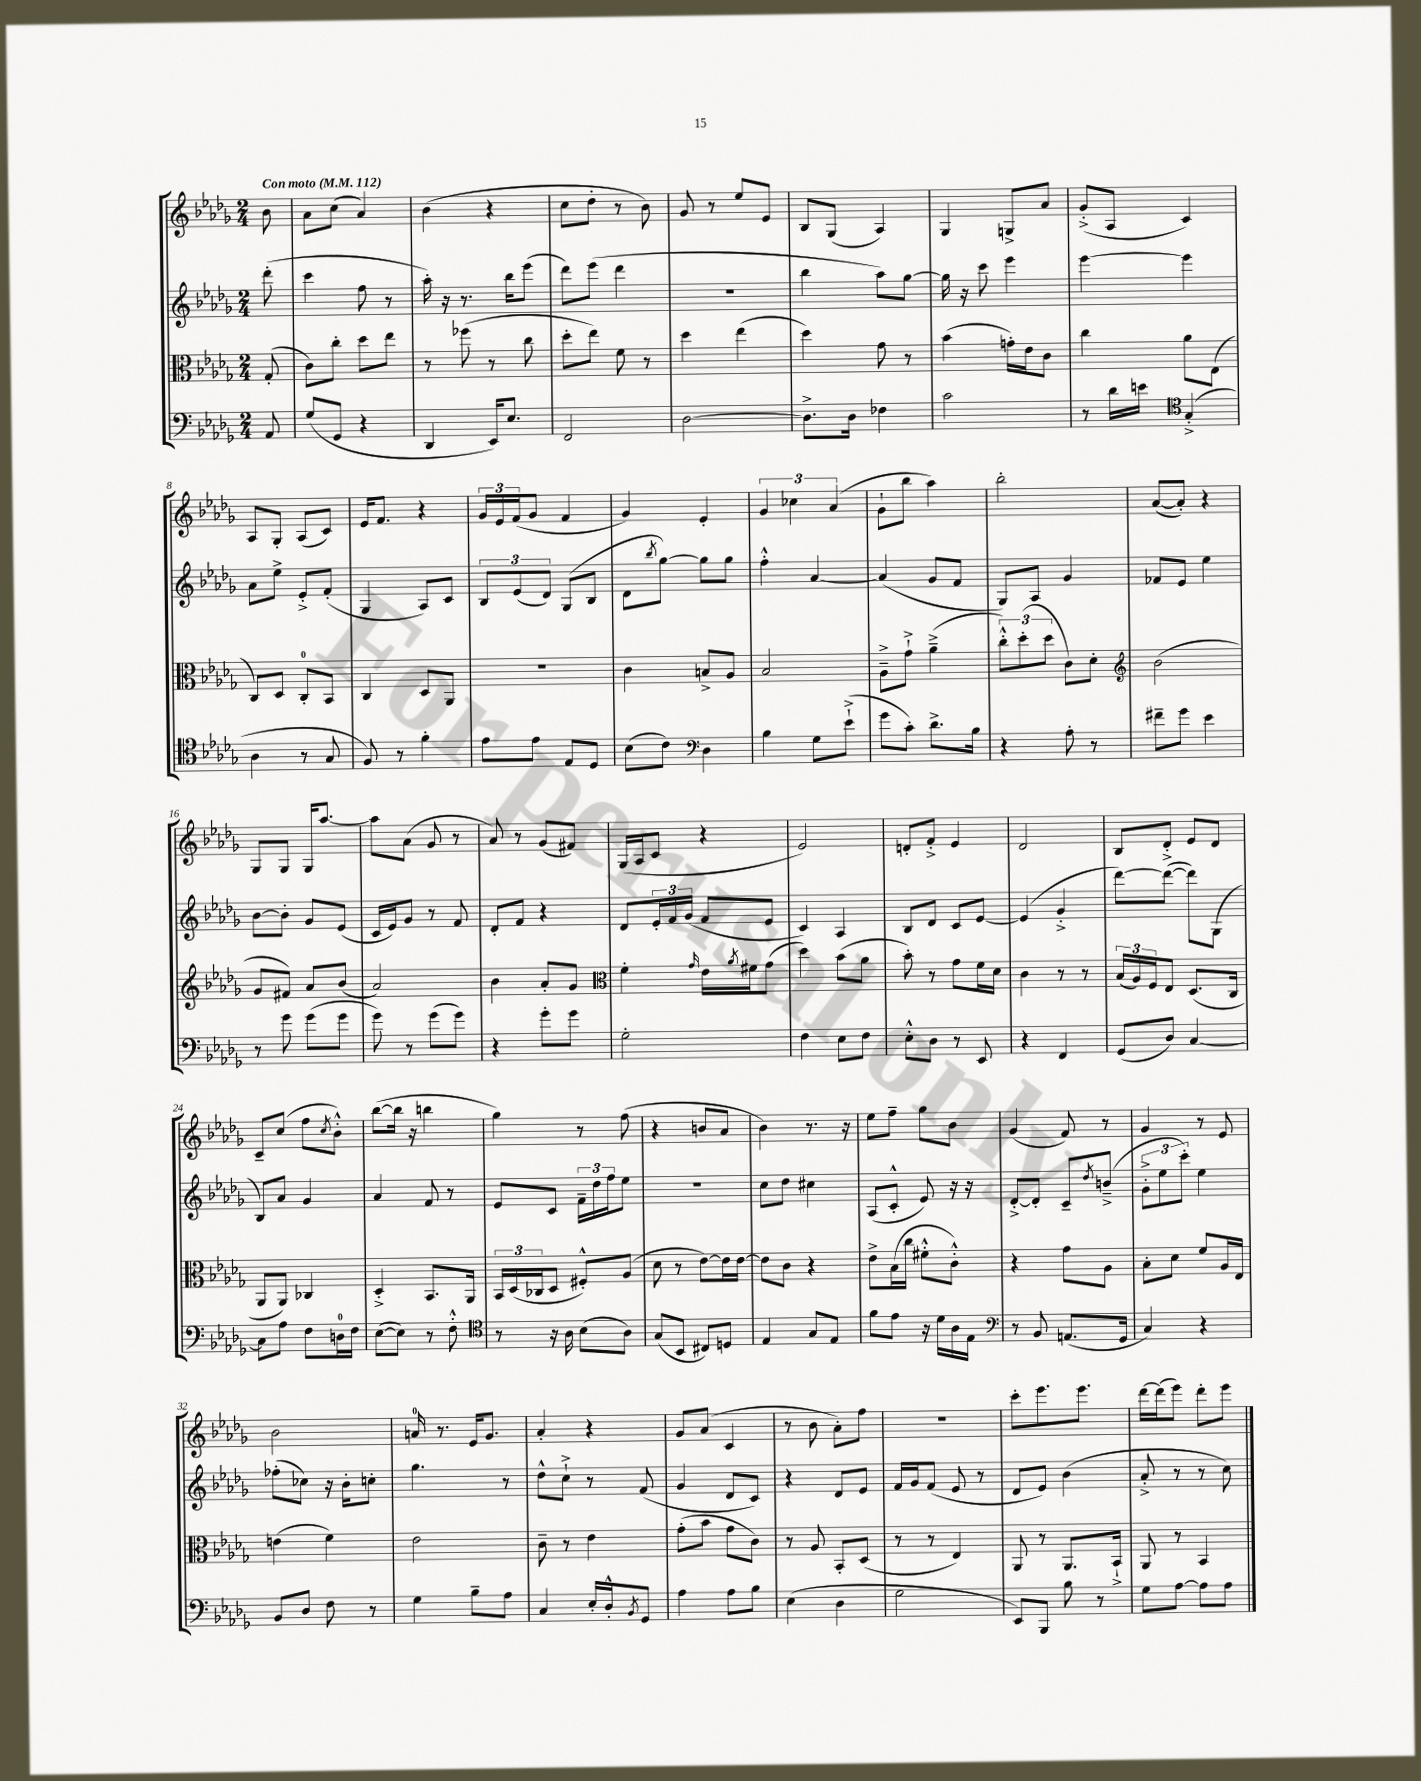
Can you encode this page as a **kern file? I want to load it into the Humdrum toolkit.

**kern	**kern	**kern	**kern
*part4	*part3	*part2	*part1
*staff4	*staff3	*staff2	*staff1
*clefF4	*clefC3	*clefG2	*clefG2
*k[b-e-a-d-g-]	*k[b-e-a-d-g-]	*k[b-e-a-d-g-]	*k[b-e-a-d-g-]
*M2/4	*M2/4	*M2/4	*M2/4
*MM112	*MM112	*MM112	*MM112
=	=	=	=
!	!	!	!LO:TX:a:B:t=Con moto
8AA-/	(8G-'/	(8ddd-'\	8b-\
=1	=1	=1	=1
(8G-/L	8c\L)	4ccc\	8a-\L
8GG-/J	8cc'\J	.	(8cc\J
4r	8dd-\L	8ff\	4a-/)
.	8ee-\J	8r	.
=2	=2	=2	=2
4DD-/	8r	16aa-'\)	(4b-\
.	.	16r	.
.	(8ff-X\	8.r	.
16EE-/KL)	8r	.	4r
8.E-/J	.	16bb-\KL	.
.	8cc\	(8eee-\J	.
=3	=3	=3	=3
2FF/	8dd-'\L	8ddd-\L)	8cc\L
.	8ee-\J)	(8eee-\J	8dd-'\J
.	8f\	4ddd-\	8r
.	8r	.	8b-\)
=4	=4	=4	=4
[2D-\	4dd-\	2r	8g-/
.	.	.	8r
.	(4ee-\	.	8ee-/L
.	.	.	8e-/J
=5	=5	=5	=5
8.D-^\L]	4dd-\)	4bb-\	8B-/L
.	.	.	(8G-/J
16D-\Jk	.	.	.
4F-X\	8g-\	8aa-\L)	4A-/)
.	8r	[8gg-\J	.
=6	=6	=6	=6
2c\	(4b-\	16gg-\]	4G-/
.	.	16r	.
.	.	8ccc\	.
.	16gn'\LL)	4eee-\	8Gn^/L
.	16e-\J	.	.
.	8c\J	.	8a-/J
=7	=7	=7	=7
8r	4cc\	[4eee-\	(8g-'^/L
16d-\LL	.	.	8A-/J
16en\JJ	.	.	.
*clefC4	*	*	*
(4G-'^/	8a-\L	4eee-\]	4c/)
.	(8E-\J	.	.
!!LO:LB:g=z
=8	=8	=8	=8
4A-\	8C/L)	8a-\L	8A-/L
.	8D-/J	8ee-^\J	8G-'/J
8r	8C'/L	8e-'^/L	(8A-/L
8G-/	8BB-/J	(8f'/J	8c/J)
=9	=9	=9	=9
8F/)	4C/	4G-/	16e-/KL
.	.	.	8.f/J
8r	.	.	.
4f'\	8D-/L	8A-/L)	4r
.	8AA-/J	8c/J	.
=10	=10	=10	=10
8e-\L	2r	12B-/L	24g-/LL
.	.	.	24e-/
.	.	(12e-/	(24f/J
8e-\J	.	.	8g-/J
.	.	12d-/J)	.
8E-/L	.	(8G-/L	4f/
8D-/J	.	8B-/J	.
=11	=11	=11	=11
(8B-\L	4c\	8d-\L	4g-/)
.	.	8qbb-/	.
8c\J)	.	[8gg-\J)	.
*clefF4	*	*	*
4D-\	8Bn^/L	8gg-\L]	4e-'/
.	8A-/J	8gg-\J	.
=12	=12	=12	=12
4B-\	2B-/	4ff'^^\	6g-/
.	.	.	6cc-X\
8G-\L	.	[4a-/	.
.	.	.	(6a-/
(8e-`^\J	.	.	.
=13	=13	=13	=13
8g-\L	8A-~^\L	(4a-/]	8g-`\L
8c'\J)	8g-`^\J	.	8bb-\J
8.d-^\L	(4a-~^\	8g-/L	4aa-\)
.	.	8f/J	.
16B-\Jk	.	.	.
=14	=14	=14	=14
4r	12cc'^^\L)	8G-/L)	2bb-'\
.	(12dd-'\	.	.
.	.	8A-/J	.
.	12dd-\J	.	.
8A-'\	8c\L)	4g-/	.
8r	8d-'\J	.	.
=15	=15	=15	=15
*	*clefG2	*	*
8f#X~\L	(2b-\	8f-X/L	([8a-/L
8g-\J	.	8e-/J	8a-'/J])
4e-\	.	4ee-\	4r
!!LO:LB:g=z
=16	=16	=16	=16
8r	8g-/L	[8b-\L	8G-/L
8g-\	8f#X/J)	8b-'\J]	8G-/J
(8g-\L	8a-/L	8g-/L	16G-/KL
.	.	.	[8.aa-/J
8g-\J	(8b-/J	(8e-/J	.
=17	=17	=17	=17
8g-\)	2a-/)	16c/LL	8aa-\L]
.	.	16e-/J)	.
8r	.	8g-/J	(8a-\J
(8g-\L	.	8r	8g-/
8g-\J)	.	8f/	8r
=18	=18	=18	=18
4r	4b-\	8d-'/L	8a-/)
.	.	8f/J	8r
8g-'\L	8a-'/L	4r	(8g-/L
8g-\J	8g-/J	.	8f#X/J)
=19	=19	=19	=19
*	*clefC3	*	*
2G-'\	4f'\	8d-/L	(16G-/LL
.	.	.	16A-/J
.	.	24e-'/L	8c/J
.	.	24f/	.
.	.	(24g-/JJ	.
.	16qqg-/	.	.
.	16e-\LL	8f/L	4r
.	8qa-/	.	.
.	16f#X\J	.	.
.	(8g-\J	8e-/J	.
=20	=20	=20	=20
4F\	4dd-\)	4c/)	2e-/)
8E-\L	(8b-\L	4A-/	.
8F\J	8a-\J	.	.
=21	=21	=21	=21
8E-'^^\L	8b-'\)	8B-/L	8dn'/L
8D-\J	8r	8d-/J	8f'^/J
8r	8g-\L	8c/L	4e-/
8EE-/	16f\L	[8e-/J	.
.	16d-\JJ	.	.
=22	=22	=22	=22
4r	4c\	(4e-/]	2d-/
4FF/	8r	4g-'^/	.
.	8r	.	.
=23	=23	=23	=23
(8GG-/L	(24B-/LL	[8ddd-\L)	8B-/L
.	24A-/)	.	.
.	24F/J	.	.
8D-/J)	8E-/J	(8ddd-\J_	8d-'^/J
[4C/	(8.D-/L	8ddd-\L])	8e-/L
.	.	(8G-\J	8d-/J
.	16C/Jk	.	.
!!LO:LB:g=z
=24	=24	=24	=24
8C\L]	8AA-/L	8B-/L)	8c~/L
8A-\J	8AA-/J)	8a-/J	(8cc/J
8F\L	4C-X/	4g-/	8ff\L
.	.	.	8qcc/
16Dn\L	.	.	8b-'^^\J)
16F\JJ	.	.	.
=25	=25	=25	=25
([8E-\L	4D-'^/	4a-/	([8bb-\L
8E-\J])	.	.	16bb-\Jk]
.	.	.	16r
8r	8.BB-/L	8f/	4bbn\
8F'^^\	.	8r	.
.	16AA-/Jk	.	.
=26	=26	=26	=26
*clefC4	*	*	*
8r	24BB-/LL	8e-/L	4gg-\)
.	(24D-/	.	.
.	24C-X/J	.	.
16r	8D-/J	8c/J	.
16A-\	.	.	.
(8B-\L	8F#X'^^/L)	24f~\LL	8r
.	.	24dd-\	.
.	.	24ff\J	.
8A-\J)	(8A-/J	8ee-\J	(8ff\
=27	=27	=27	=27
(8G-/L	8d-\	2r	4r
8BB-/J	8r	.	.
8C#X/L)	[8e-\L)	.	8bn/L
8Dn/J	16e-\L]	.	8a-/J
.	[16e-\JJ	.	.
=28	=28	=28	=28
4E-/	8e-\L]	8cc\L	4b-\)
.	8c\J	8dd-\J	.
8G-/L	4r	4cc#X\	8.r
8E-/J	.	.	.
.	.	.	16r
=29	=29	=29	=29
8f\L	8e-^\L	(8A-/L	8ee-\L
8e-\J	(16B-\L	8c'^^/J	8ff~\J
.	16cc\JJ	.	.
16r	8f#X'^^\L	8e-/)	8gg-\L
16d-\LL	.	.	.
16A-\	8c'^^\J)	16r	8b-\J
16E-\JJ	.	16r	.
=30	=30	=30	=30
*clefF4	*	*	*
8r	4r	[8d-'^/L	(4g-/
8BB-/	.	8d-'/J]	.
(8.AAn/L	8g-\L	8c~/L	8f/)
.	.	8qdd-/	.
.	8A-\J	(8bn~^/J	8r
16GG-/Jk	.	.	.
=31	=31	=31	=31
4C/)	8B-'\L	12g-'^\L	4g-/
.	.	12ee-\	.
.	8d-\J	.	.
.	.	12ccc'\J)	.
4r	8f/L	4ee-\	8r
.	16A-/L	.	8e-/
.	16E-/JJ	.	.
!!LO:LB:g=z
=32	=32	=32	=32
8BB-/L	(4en\	(8ff-X'\L	2b-\
8D-/J	.	8cc-X\J)	.
8F\	4f\)	16r	.
.	.	16b-'\KL	.
8r	.	8ccn'\J	.
=33	=33	=33	=33
4G-\	2e-\	4.gg-\	16an/
.	.	.	8.r
8B-~\L	.	.	16e-/KL
.	.	.	8.g-/J
8A-\J	.	8r	.
=34	=34	=34	=34
4C/	8c~\	8dd-^^\L	4a-'/
.	8r	8cc`^\J	.
16E-'/LL	4e-\	8r	4r
16D-'^^/J	.	.	.
8qBB-/	.	.	.
8GG-/J	.	(8f/	.
=35	=35	=35	=35
4A-\	(8g-'\L	4g-/	8g-/L
.	8b-\J	.	(8a-/J
8A-\L	8g-\L	8d-/L	4c/
8B-\J	8c\J)	8c/J)	.
=36	=36	=36	=36
(4E-\	8r	4r	8r
.	8A-/	.	8b-\
4D-\	8BB-'/L	8d-/L	8a-'\L)
.	(8D-/J	8e-/J	8ff\J
=37	=37	=37	=37
2G-\	8r	16f/LL	2r
.	.	16g-/J	.
.	8r	(8f/J	.
.	4E-/)	8e-/	.
.	.	8r	.
=38	=38	=38	=38
8EE-/L)	8AA-/	8d-/L	8ccc'\L
8BBB-/J	8r	8e-/J)	8.eee-\
8B-\	8.AA-/L	(4b-\	.
.	.	.	8.eee-\J
8r	.	.	.
.	16BB-`^/Jk	.	.
=39	=39	=39	=39
8G-\L	8AA-/	8a-'^/	[16ddd-\LL
.	.	.	(16ddd-\J]
[8A-\J	8r	8r	8eee-\J)
8A-\L]	4BB-/	8r	8ddd-'\L
8A-\J	.	8cc\)	8eee-\J
==	==	==	==
*-	*-	*-	*-
